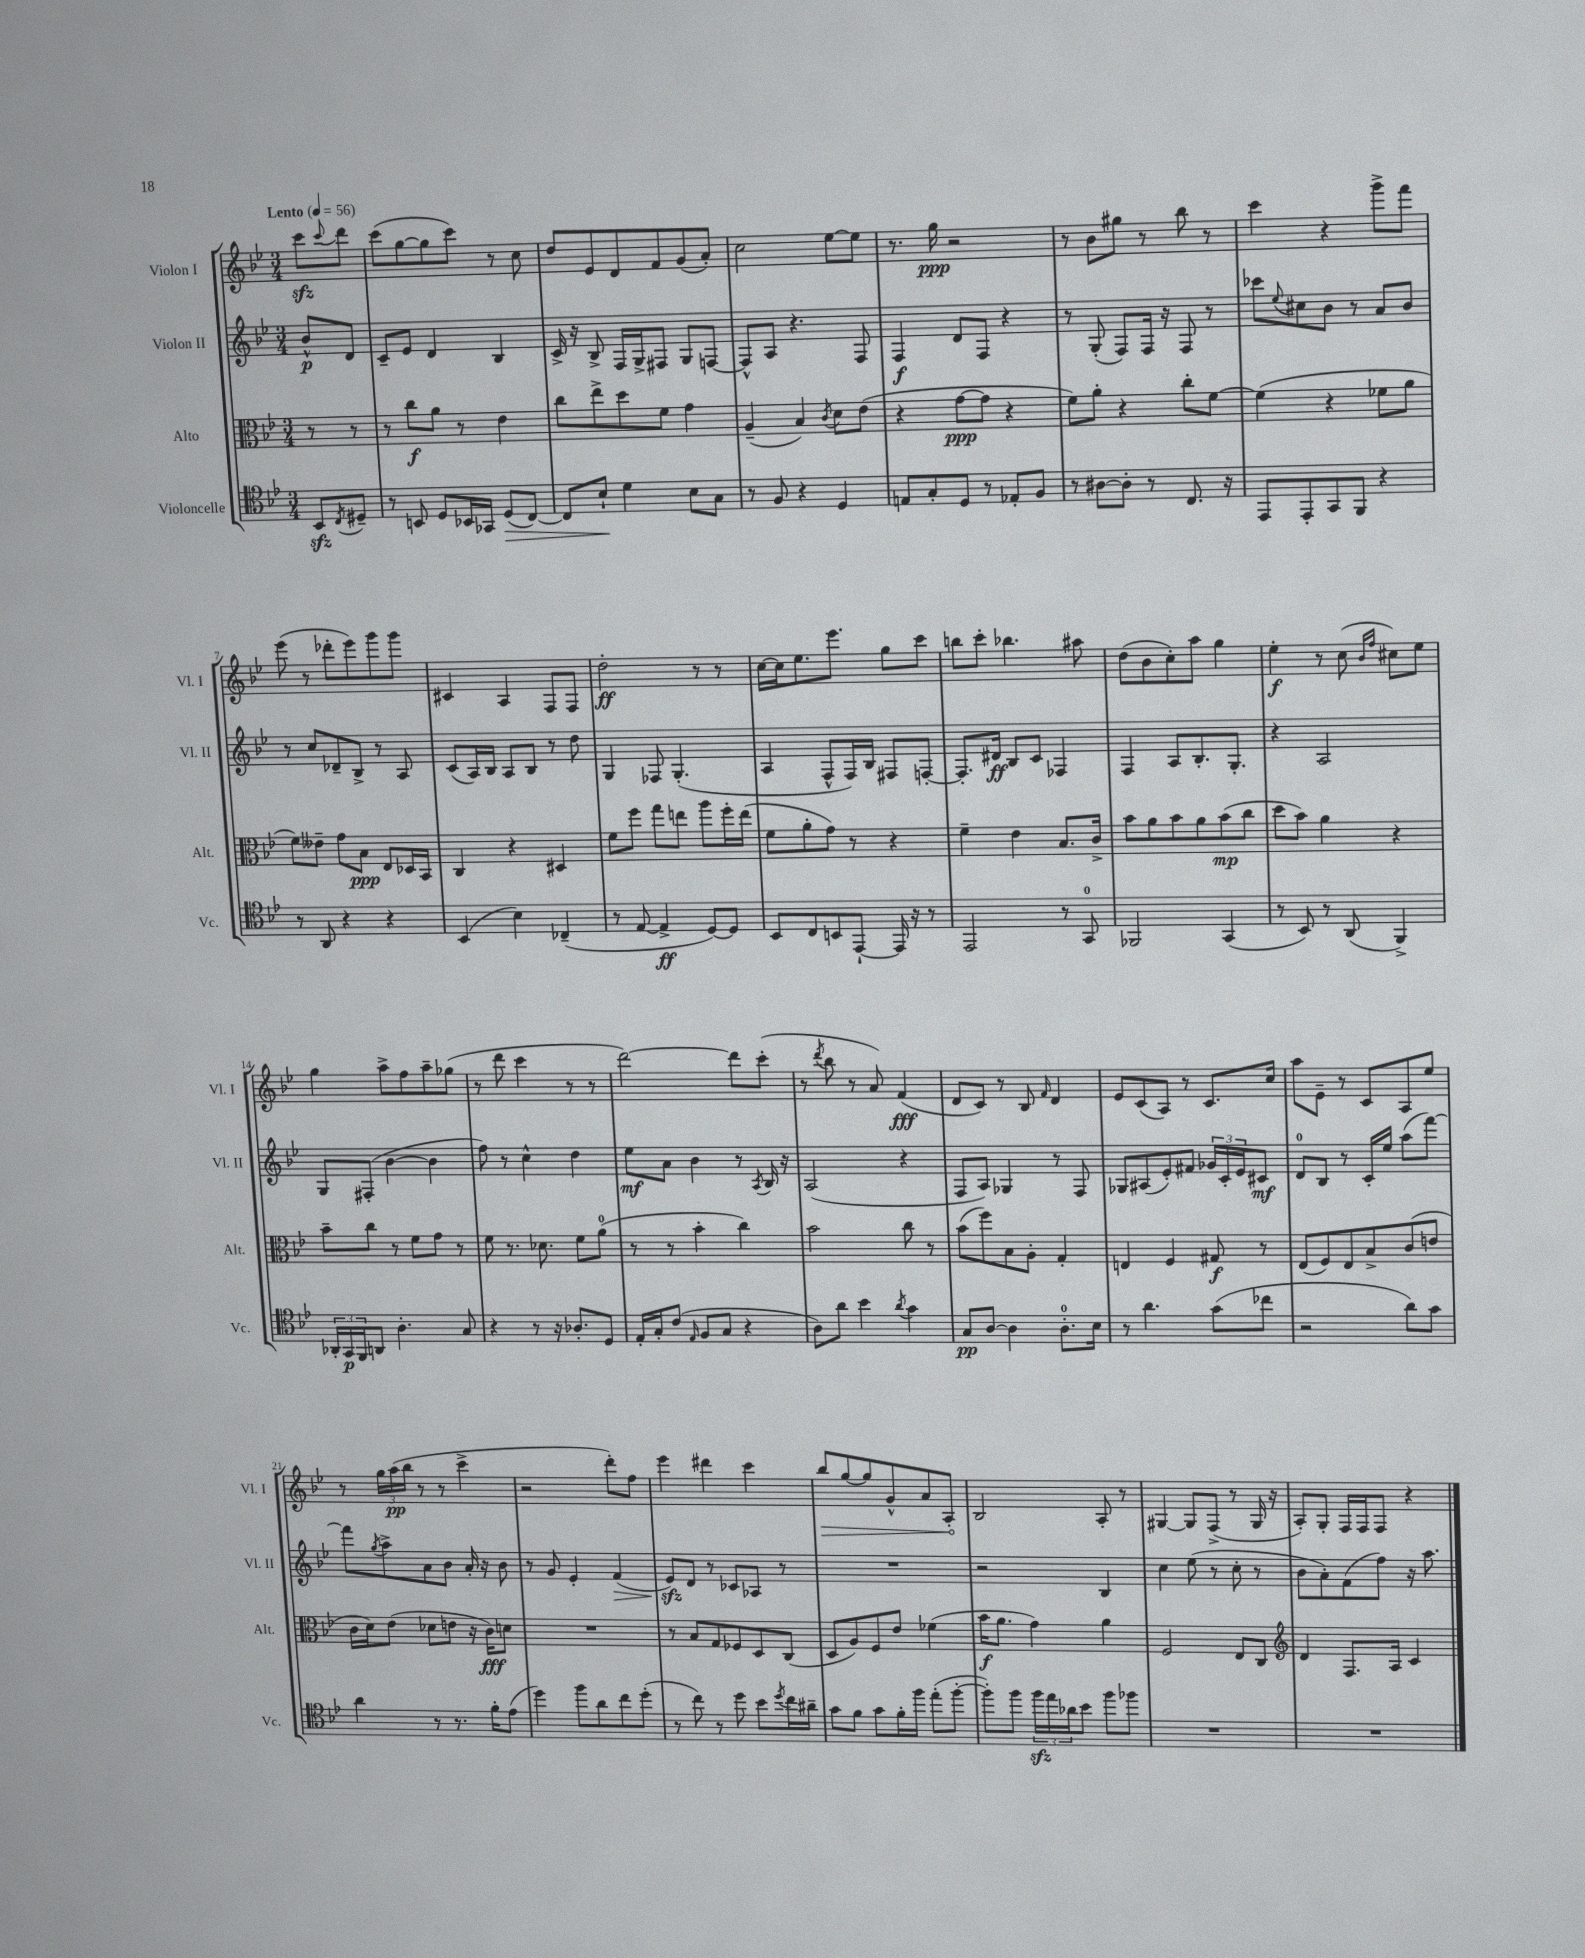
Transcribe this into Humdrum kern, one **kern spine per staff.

**kern	**kern	**kern	**kern
*staff4	*staff3	*staff2	*staff1
*clefC4	*clefC3	*clefG2	*clefG2
*k[b-e-]	*k[b-e-]	*k[b-e-]	*k[b-e-]
*M3/4	*M3/4	*M3/4	*M3/4
*MM56	*MM56	*MM56	*MM56
8BB-/L	8r	8b-^^/L	8ccc\L
8qC/	.	.	8qqccc/
8D#~/J	8r	8d/J	8ddd\J
=	=	=	=
8r	8r	8c~/L	(8ccc\L
8BB/	8cc\L	8e-/J	[8gg\
8D/L	8a\J	4d/	8gg\]
16BB-/L	8r	.	8ccc\J)
16GG-/JJ	.	.	.
(8D/L	4e-\	4B-/	8r
[8C/J)	.	.	8cc\
=	=	=	=
8C/]L	8cc\L	16c^/	8dd/L
.	.	16r	.
8B-`/J	8ee-^\	8B-^/	8e-/
4d\	8dd\	16F/LL	8d/
.	.	16G^/J	.
.	8f\J	8F#/J	8f/
8B-\L	4g\	8G/L	(8g/
8G\J	.	[8F/J	8a'/J)
=	=	=	=
8r	(4A~/	8F^^/]L	2cc\
8F/	.	8A/J	.
4r	4B-/)	4.r	.
.	8qc/	.	.
4D/	8d\L	.	[8ee-\L
.	(8e-\J	8F/	8ee-\]J
=	=	=	=
8E/L	4r	4F/	8.r
8G'/	.	.	.
.	.	.	16gg\
8D/J	[8g\L	8d/L	2r
8r	8g\]J	8F/J	.
8E-'/L	4r	4r	.
8F/J	.	.	.
=	=	=	=
8r	8f\L)	8r	8r
[8A#\L	8a'\J	(8G'/	8b-\L
8A#'\]J	4r	8F/L)	8gg#\J
8r	.	16F/Jk	8r
.	.	16r	.
8.C/	8cc'\L	8F/	8bb-\
.	[8f\J	8r	8r
16r	.	.	.
=	=	=	=
8EE-/L	(4f\]	8ccc-\L	4ccc\
.	.	8qqee-/	.
8EE-'/	.	8cc#\	.
8GG/	4r	8b-\J	4r
8FF/J	.	8r	.
4r	8f-\L	8a/L	8ggg^\L
.	8a\J	8b-/J	8fff\J
=	=	=	=
8r	8f\L)	8r	(8eee-\
8AA/	8e--~\J	8cc/L	8r
4r	8g\L	8d-~/	8ddd-'\L
.	8B-\J	8B-^/J	8eee-\)
4r	8E-/L	8r	8ggg\
.	16D-/L	8A/	8ggg\J
.	16BB-/JJ	.	.
=	=	=	=
(4BB-/	4C/	(8c/L	4c#/
.	.	16A/L)	.
.	.	16B-/JJ	.
4B-\)	4r	8A/L	4A/
.	.	8B-/J	.
(4C-~/	4D#/	8r	8F/L
.	.	8dd\	8F/J
=	=	=	=
8r	8f\L	4G/	2dd'\
[8E-/	8ff\J	.	.
4E-^/]	8gg\L	8F-/	.
.	8ee\J	(4.G'/	.
[8D/L)	8aa\L	.	8r
8D/]J	16ff'\L	.	8r
.	(16ee\JJ	.	.
=	=	=	=
8BB-/L	8f\L	4A/	[16cc\LL
.	.	.	16cc\]J
8C/	8a'\	.	8.ee-\
8BB/	8g\J)	8F^^/L	.
.	.	.	8.eee-\J
[8EE-`/J	8r	16F/L)	.
.	.	16B-/JJ	.
16EE-/]	4r	8F#/L	8gg\L
16r	.	.	.
8r	.	[8F'/J	8ccc\J
=	=	=	=
2EE-/	4f~\	8.F'/]L	8bb\L
.	.	.	8ccc'\J
.	.	16d#/Jk	.
.	4e-\	8B-/L	4.bb-\
.	.	8c/J	.
8r	8.B-/L	4F-/	.
8GG/	.	.	8aa#\
.	16c^/Jk	.	.
=	=	=	=
2FF-/	8b-\L	4F/	(8dd\L
.	8a\	.	8b-\
.	8b-\	8A/L	8cc'\)
.	8a\	8.B-'/	8aa\J
(4GG/	(8b-\	.	4gg\
.	.	8.G'/J	.
.	8cc\J	.	.
=	=	=	=
8r	8dd\L	4r	4ee-'\
8BB-/)	8b-\J)	.	.
8r	4a\	2A/	8r
(8AA/	.	.	(8cc\
.	.	.	16qqb-/LL
.	.	.	16qqff/JJ
4FF^/)	4r	.	8cc#\L)
.	.	.	8ee-\J
=	=	=	=
24AA-'/LL	8b-~\L	8G/L	4gg\
24GG/	.	.	.
24FF/J	.	.	.
8AA/J	8cc\J	(8F#'/J	.
4.A'\	8r	[4b-\	8aa^\L
.	8f\L	.	8ff\
.	8g\J	4b-\]	8aa~\
8G/	8r	.	(8gg-\J
=	=	=	=
4r	8f\	8ff\)	8r
.	8.r	8r	8ddd\
8r	.	4cc^^\	4ccc\
.	8.d-\	.	.
16r	.	.	.
8.A-'/L	.	.	.
.	8f\L	4dd\	8r
8D/J	(8a\J	.	8r
=	=	=	=
16E-'/LL	8r	8ee-\L	[2ddd\)
16G'/J	.	.	.
(8c/J	8r	8a\J	.
16qqE-/	.	.	.
8F/L	4b-'\	4b-\	.
8G/J	.	.	.
4r	4cc\)	8r	8ddd\]L
.	.	8qA/	.
.	.	16B-/	(8ccc'\J
.	.	16r	.
=	=	=	=
8A\L)	2b-\	(2A/	8r
.	.	.	8qddd/
8a\J	.	.	8bb-\
4b-\	.	.	8r
.	.	.	8a/)
8qa/	.	.	.
4g\	8cc\	4r	(4f/
.	8r	.	.
=	=	=	=
8G/L	(8b-\L	8F/L	8d/L
[8A/J	8ff\)	8A/J)	8c/J)
4A\]	8B-\	4G-/	8r
.	8A'\J	.	8B-/
.	.	.	16qqf/
8.A'\L	4G'/	8r	4d/
.	.	8F/	.
16B-\Jk	.	.	.
=	=	=	=
8r	4E/	8G-/L	8e-/L
4.a\	.	(8A#/	(8c/
.	4F/	8e-'/)	8A/J)
.	.	8f#/J	8r
(8g\L	8G#/	24g-/LL	8.c/L
.	.	24c'/	.
.	.	24e-/J	.
8cc-\J	8r	8c#/J	.
.	.	.	16cc/Jk
=	=	=	=
2r	(8E-/L	8d/L	8aa\L
.	8F/)	8B-/J	8e-~\J
.	8E-/	8r	8r
.	8B-^/	16c'/LL	8c/L
.	.	16ee-/JJ	.
8a\L)	(8c/	(8aa\L	8A/
8g\J	8e/J	[8fff\J)	8ee-/J
=	=	=	=
4a\	16c\LL	8fff\]L	8r
.	16d\J)	.	.
.	.	8qgg/	.
.	(8e-\J	8aa^\	24gg\LL
.	.	.	(24aa\
.	.	.	24bb-\JJ
8r	8d-\L	8a\	8r
8.r	8e\J	8b-\J	8r
.	16r	16a'/	4ccc^\
16f'\LK	16c\LK)	16r	.
(8e-\J	8d\J	8b-\	.
=	=	=	=
4dd\)	2.r	8r	2r
.	.	8g/	.
8ff\L	.	4e-'/	.
8a\	.	.	.
8cc\	.	(4f/	8ddd'\L)
(8dd'\J	.	.	8ff\J
=	=	=	=
8r	8r	8e-/L)	4eee-\
8cc\)	8B-/L	8d/J	.
8r	8G/	8r	4ddd#\
8dd\	8F-/	8c-/L	.
8b-\L	8D/	8A-/J	4ccc\
8qdd/	.	.	.
16cc\L	(8C/J	8r	.
16a#~\JJ	.	.	.
=	=	=	=
8g\L	8D/L	2.r	8bb-/L
8f\J	8A/)	.	[8gg/
8g\L	8F/	.	8gg/]
16f'\L	8e-/J	.	8g^^/
16ff\JJ	.	.	.
(8ee-'\L	(4f-\	.	8a/
[8ff'\J	.	.	8A'/J
=	=	=	=
8ff'\]L)	16b-\LK	2r	2B-/
.	8.a\J	.	.
8ff\J	.	.	.
24ff\LL	4g\)	.	.
24ee-\	.	.	.
24a-\J	.	.	.
8b-\J	.	.	.
8ff\L	4a\	4B-/	8A'/
8ff-\J	.	.	8r
=	=	=	=
2.r	2F/	4cc\	[4G#/
.	.	(8ee-\	8G#/]L
.	.	8r	(8F^/J
.	8E-/L	8cc'\	8r
.	8C/J	8r	16G#/
.	.	.	16r
=	=	=	=
*	*clefG2	*	*
2.r	4d/	8b-\L	8A'/L)
.	.	8a'\)	8G'/J
.	8.F/L	(8f\	16F/LL
.	.	.	16F/J
.	.	8ff\J)	8F/J
.	16A/Jk	.	.
.	4c/	16r	4r
.	.	8.aa\	.
==	==	==	==
*-	*-	*-	*-
